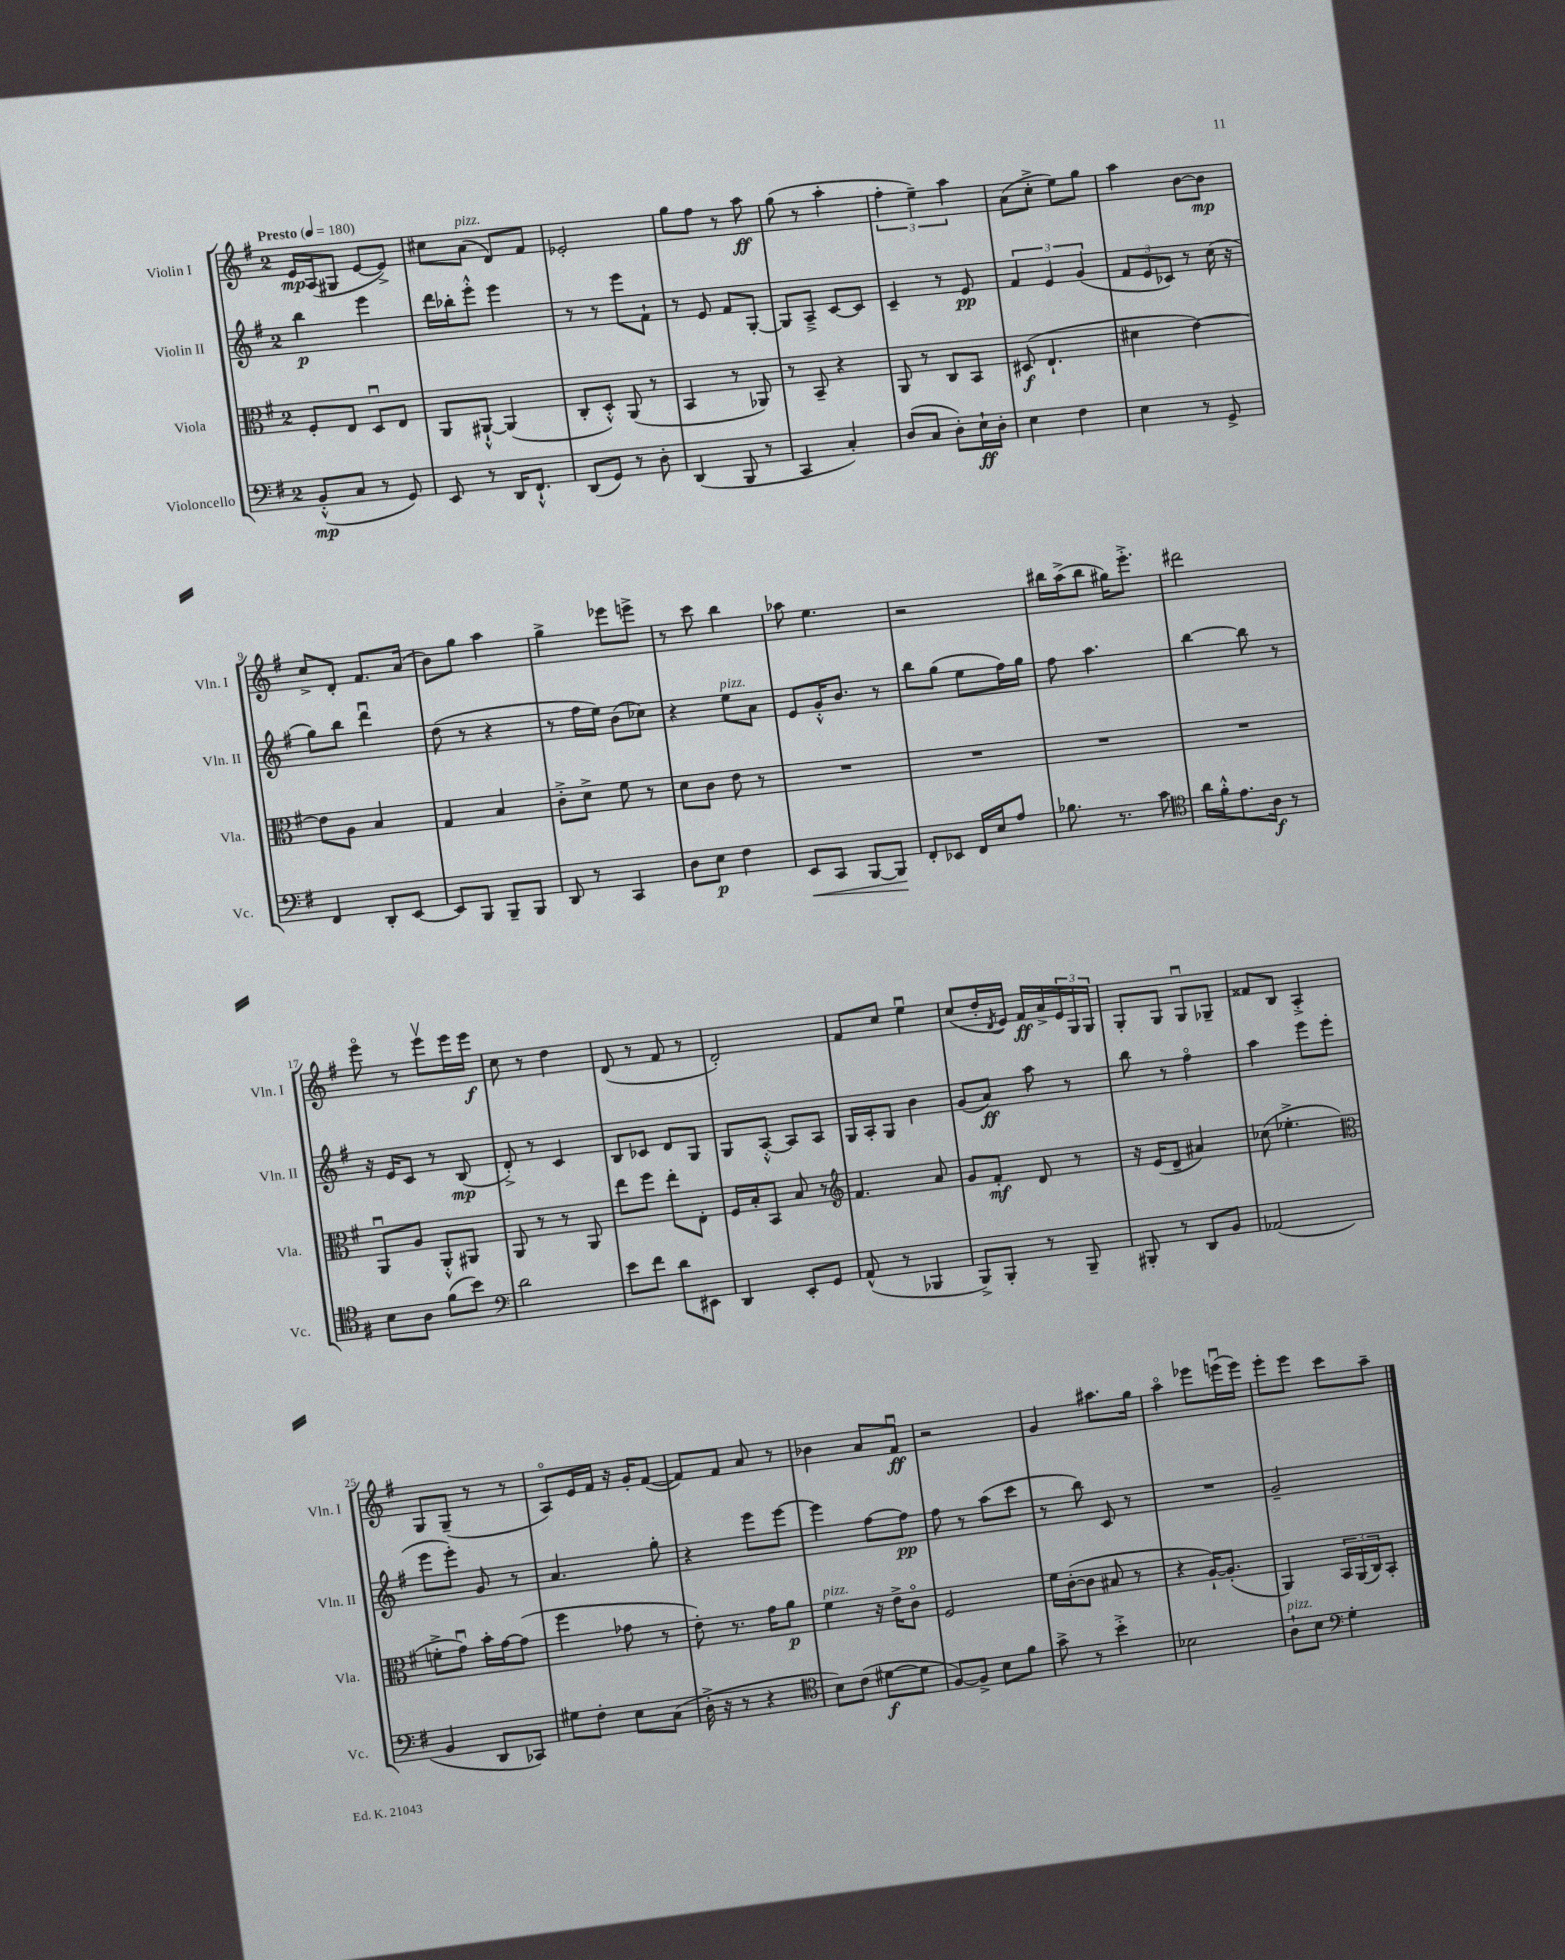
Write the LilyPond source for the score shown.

<<
\new StaffGroup <<
\new Staff = "s0" \with { instrumentName = "Violin I" shortInstrumentName = "Vln. I" } {
    \clef treble \key g \major \once \override Staff.TimeSignature.style = #'single-digit \time 2/4 \tempo "Presto" 4 = 180
    e'16\mp a16( gis8 e'8~ e'8->) |
    cis''8 a'8^\markup { \italic "pizz." }( d'8) fis'8 |
    ees'2-. |
    g''8 fis''8 r8 a''8\ff |
    g''8( r8 a''4-. |
    \tuplet 3/2 { fis''4-. e''4--) a''4 } |
    a'8( c''8-.-> e''8) g''8 |
    a''4 b'8~ b'8\mp |
    c''8-> d'8-. fis'8. a'16( |
    b'8) g''8 a''4 |
    g''4-> ees'''8 e'''8-> |
    r8 c'''8 b''4 |
    aes''8 e''4. |
    r2 |
    bis''16 a''16->( bis''8 gis''16) e'''8.-.-> |
    dis'''2 |
    e'''8\flageolet r8 e'''8\upbow e'''16 e'''16\f |
    c''8 r8 d''4 |
    d'8( r8 fis'8 r8 |
    d'2-.) |
    fis'8 c''8 e''4\downbow |
    c''8( d''16-. \acciaccatura { d'8 } e'16) fis'16\ff a'16-> \tuplet 3/2 { e'16 g16 g16 } |
    g8-. g8 g8\downbow ges8-- |
    fisis'8 b8 a4-.-> |
    g8 g8--( r8 r8 |
    a8\flageolet) e'16 fis'16 r16 g'16-. fis'8~( |
    fis'8) fis'8 a'8 r8 |
    bes'4 a'8 fis'8\downbow\ff |
    r2 |
    g'4 ais''8. g''16 |
    a''4\flageolet ees'''8 e'''16\downbow( e'''16) |
    e'''8-. e'''8 c'''8 a''8-- \bar "|." |
}
\new Staff = "s1" \with { instrumentName = "Violin II" shortInstrumentName = "Vln. II" } {
    \clef treble \key g \major \once \override Staff.TimeSignature.style = #'single-digit \time 2/4
    b''4\p e'''4 |
    d'''16 bes''16-. e'''8-.-^ e'''4 |
    r8 r8 e'''8 fis'8-! |
    r8 e'8 fis'8 g8~-. |
    g8 a8---> c'8~ c'8 |
    c'4-- r8 e'8\pp |
    \tuplet 3/2 { fis'4 e'4 g'4( } |
    \tuplet 3/2 { fis'8 e'8 ces'8) } r8 c''16( r16 |
    g''8) b''8 d'''4\downbow |
    d''8( r8 r4 |
    r8 fis''16 e''16) b'8( ces''8) |
    r4 e''8^\markup { \italic "pizz." } a'8 |
    e'8 g'16-.-^ b'8. r8 |
    b''8 g''8( e''8 fis''16) g''16 |
    fis''8 a''4. |
    b''4~ b''8 r8 |
    r16 e'16 c'8 r8 b8\mp( |
    d'8-.->) r8 c'4 |
    b8 ces'8 d'8 g8 |
    g8 a8~-.-^ a8 a8 |
    g16 a16-. g8 b'4 |
    g'8( a'8\ff) a''8 r8 |
    b''8 r8 fis''4\flageolet |
    a''4 e'''8 e'''8( |
    e'''8 e'''8-.) g'8 r8 |
    a'4. g''8-. |
    r4 e'''8 e'''8~ |
    e'''4 fis''8~ fis''8\pp |
    fis''8 r8 a''8( c'''8 |
    r8 b''8) c'8 r8 |
    R2 |
    g'2-- \bar "|." |
}
\new Staff = "s2" \with { instrumentName = "Viola" shortInstrumentName = "Vla." } {
    \clef alto \key g \major \once \override Staff.TimeSignature.style = #'single-digit \time 2/4
    fis8-. e8 d8\downbow e8 |
    a,8 ais,8~-!-^ ais,4( |
    c8-. d8-.-^) a,8( r8 |
    b,4 r8 aes,8) |
    r8 b,8-- r4 |
    a,8 r8 c8 b,8 |
    dis8\f( e4.-! |
    dis'4 e'4~) |
    e'8 a8 b4 |
    g4 b4 |
    c'8-.-> d'8-> fis'8 r8 |
    d'8 c'8 e'8 r8 |
    R2 |
    R2 |
    R2 |
    R2 |
    a,8\downbow a8 a,8-.-^ ais,8 |
    a,8 r8 r8 a,8 |
    e''8 fis''8 e''8-. e8-. |
    fis16 b16-. b,8 b8 r8 |
    \clef treble fis'4. a'8 |
    g'8 fis'8-.\mf d'8 r8 |
    r16 e'16( d'8-- ais'4) |
    ces''8( ees''4.-.-> |
    \clef alto f'8-.-> g'8\downbow) b'16-. g'16~ g'8( |
    fis''4 ges'8 r8 |
    e'8-.) r8. g'16 a'8\p |
    fis'4^\markup { \italic "pizz." } r16 e'16-> c'8\flageolet |
    fis2 |
    fis'16 c'16~-.( c'8 bis8 r8 |
    r4 a16~-!) a8.-.( |
    a,4) \tuplet 3/2 { b,16 a,16( c16) } b,8-. \bar "|." |
}
\new Staff = "s3" \with { instrumentName = "Violoncello" shortInstrumentName = "Vc." } {
    \clef bass \key g \major \once \override Staff.TimeSignature.style = #'single-digit \time 2/4
    b,8-.-^\mp( c8 r8 g,8) |
    e,8 r8 d,16 fis,8.-!-^ |
    d,8( g,8) r8 d8-. |
    d,4( b,,8 r8 |
    c,4 c4-.) |
    d8( c8 d8-.) e16-!\ff d16-. |
    e4 fis4 |
    e4 r8 g,8-> |
    fis,4 d,8-. e,8~ |
    e,8 b,,8 b,,8-- b,,8 |
    d,8 r8 c,4 |
    d8 e8\p fis4 |
    e,8\< c,8 b,,8~ b,,8\! |
    fis,8-. ees,8 fis,16 e16 a8 |
    bes8. r8. c'8 |
    \clef tenor a'16 fis'16-.-^ e'8. a16\f r8 |
    b8 a8 fis'8( b'8) |
    \clef bass d'2 |
    e'8 fis'8 d'8 eis,8 |
    d,4 e,8-. g,8 |
    a,8-^( r8 bes,,4 |
    b,,8->) b,,8-. r8 b,,8-- |
    bis,,8-. r8 d,8 b,8 |
    aes,2( |
    b,4 d,8 ces,8) |
    gis8 fis8-. e8 c8( |
    d16-.-> r16 r8 r4 |
    \clef tenor b8) c'8( dis'8~\f dis'8 |
    fis8~) fis8-> b8 fis'8 |
    g'8-> r8 b'4-.-> |
    bes2 |
    a8-!^\markup { \italic "pizz." } b8 \clef bass g4-. \bar "|." |
}
>>
>>
